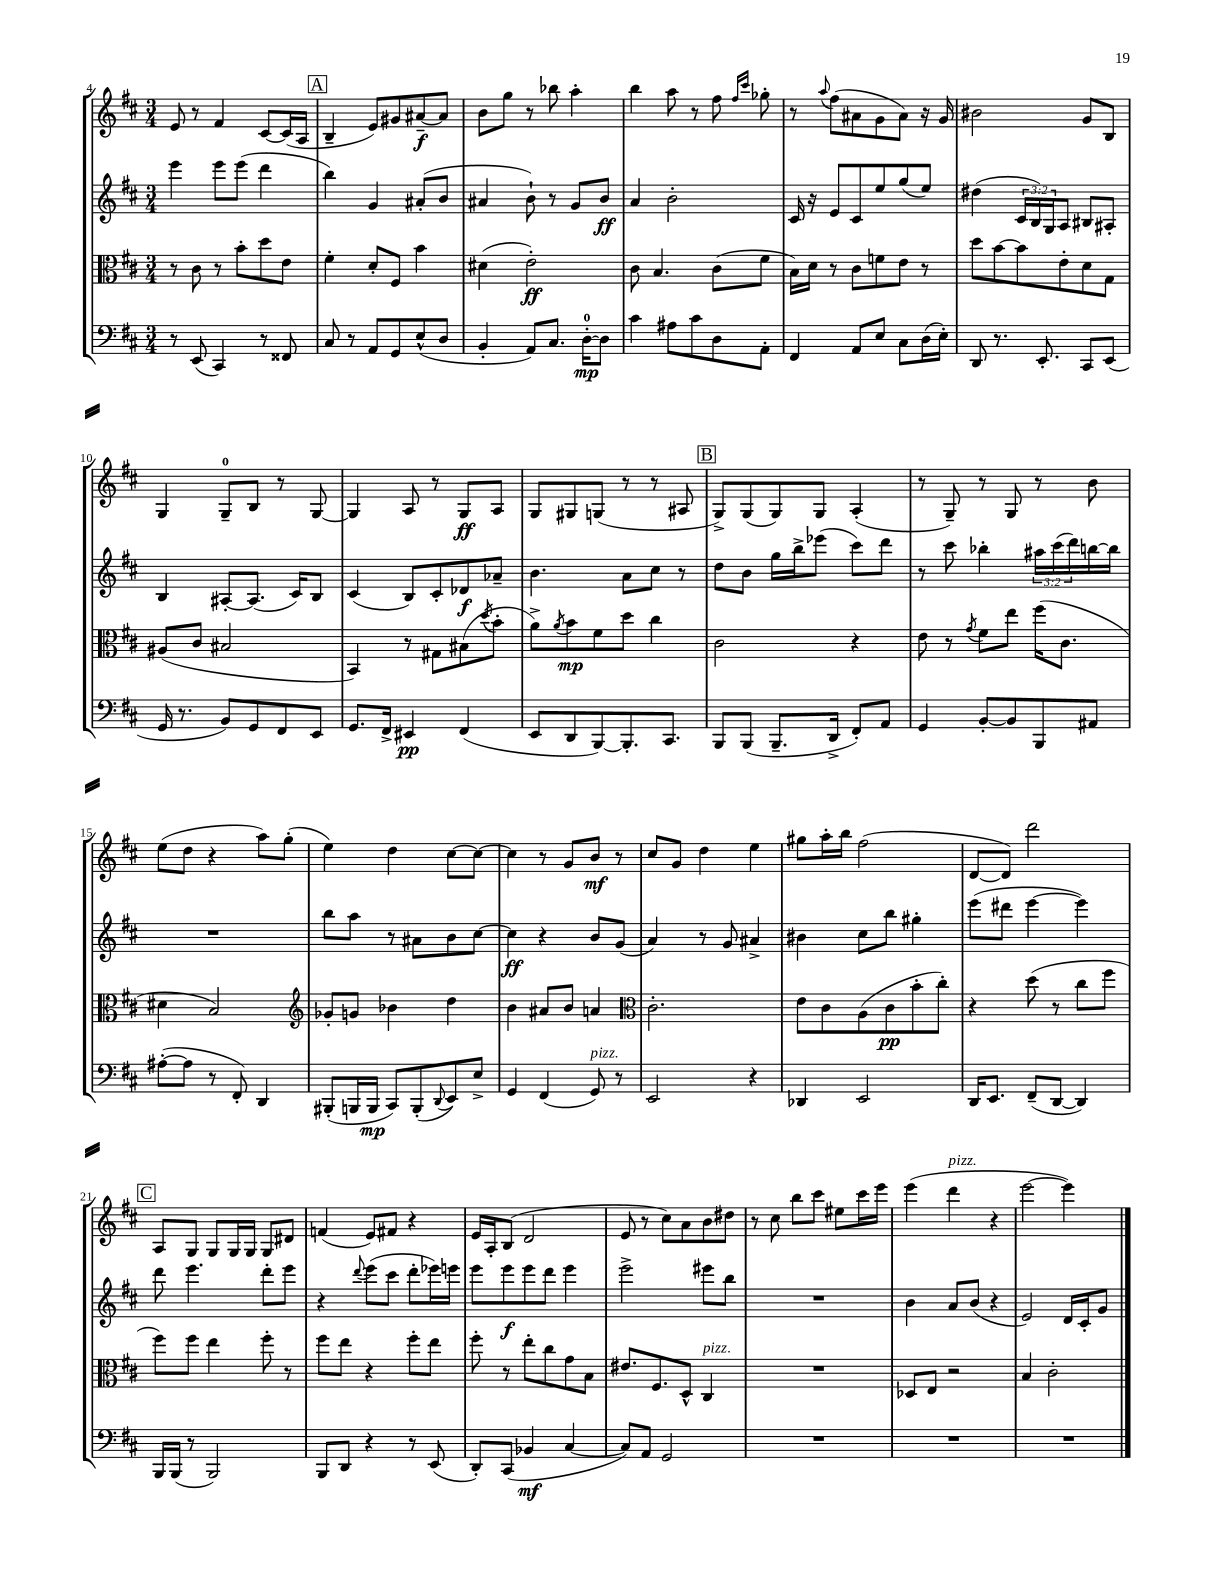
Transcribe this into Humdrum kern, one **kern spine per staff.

**kern	**kern	**kern	**kern
*staff4	*staff3	*staff2	*staff1
*clefF4	*clefC3	*clefG2	*clefG2
*k[f#c#]	*k[f#c#]	*k[f#c#]	*k[f#c#]
*M3/4	*M3/4	*M3/4	*M3/4
8r	8r	4eee	8e
(8EE	8c#	.	8r
4CC#)	8r	8eee	4f#
.	8b'	(8eee	.
8r	8dd	4ddd	[8c#
8FF##	8e	.	(16c#]
.	.	.	16A
=	=	=	=
8C#	4f#'	4bb)	4B~
8r	.	.	.
8AA	8d'	4g	8e)
8GG	8F#	.	8g#
(8E^^	4b	(8a#'	[8a#~
8D	.	8b	8a#]
=	=	=	=
4BB'	(4d#	4a#	8b
.	.	.	8gg
8AA)	2e')	8b`)	8r
8.C#	.	8r	8bb-
.	.	8g	4aa'
[16D'	.	.	.
8D]	.	8b	.
=	=	=	=
4c#	8c#	4a	4bb
.	4.B	.	.
8A#	.	2b'	8aa
8c#	.	.	8r
8D	(8c#	.	8ff#
.	.	.	16qqff#
.	.	.	16qqccc#
8AA'	8f#	.	8gg-'
=	=	=	=
4FF#	16B)	16c#	8r
.	16d	16r	.
.	.	.	8qqaa
.	8r	8e	(8ff#
8AA	8c#	8c#	8a#
8E	8f	8ee	8g
8C#	8e	(8gg	8a#)
(16D	8r	8ee)	16r
16E')	.	.	16g
=	=	=	=
8DD	8dd	(4dd#	2b#
8.r	[8b	.	.
.	8b]	24c#	.
.	.	24B)	.
8.EE'	.	.	.
.	.	24G	.
.	8e'	8A	.
8CC#	8d	8B#	8g
(8EE	8G	8A#'	8B
=	=	=	=
16GG	(8A#	4B	4G
8.r	.	.	.
.	8c#	.	.
8BB)	2B#	[8A#'	8G~
8GG	.	(8.A#]	8B
8FF#	.	.	8r
.	.	16c#)	.
8EE	.	8B	[8G
=	=	=	=
8.GG	4BB)	(4c#	4G]
16FF#^	.	.	.
4EE#	8r	8B)	8A
.	8G#	8c#'	8r
(4FF#	(8B#	8d-	8G
.	8qdd	.	.
.	8b'	8a-~	8A
=	=	=	=
8EE	8a^)	4.b	8G
.	8qa	.	.
8DD	8b	.	8G#
[8BBB)	8f#	.	(8G
8.BBB']	8dd	8a	8r
.	4cc#	8cc#	8r
8.CC#	.	.	.
.	.	8r	8A#
=	=	=	=
8BBB	2c#	8dd	8G^)
(8BBB	.	8b	(8G
8.BBB~	.	16gg	8G)
.	.	16bb^	.
.	.	(8eee-	8G
16DD^	.	.	.
8FF#')	4r	8ccc#)	(4A'
8AA	.	8ddd	.
=	=	=	=
4GG	8e	8r	8r
.	8r	8ccc#	8G~)
.	8qg	.	.
[8BB'	8f#	4bb-'	8r
8BB]	8ee	.	8G
8BBB	(16ff#	24aa#	8r
.	.	(24ccc#	.
.	8.c#	.	.
.	.	24ddd)	.
8AA#	.	[16bb	8b
.	.	16bb]	.
=	=	=	=
([8A#'	4d#	2.r	(8ee
8A#]	.	.	8dd
8r	2B)	.	4r
8FF#')	.	.	.
4DD	.	.	8aa)
.	.	.	(8gg'
=	=	=	=
*	*clefG2	*	*
(8BBB#'	8g-'	8bb	4ee)
16BBB	8g	8aa	.
16BBB	.	.	.
8CC#)	4b-	8r	4dd
(8BBB'	.	8a#	.
8qqDD	.	.	.
8EE)	4dd	8b	[8cc#
8E^	.	[8cc#	8cc#_
=	=	=	=
4GG	4b	4cc#]	4cc#]
(4FF#	8a#	4r	8r
.	8b	.	8g
8GG)	4a	8b	8b
8r	.	(8g	8r
=	=	=	=
*	*clefC3	*	*
2EE	2.c#'	4a)	8cc#
.	.	.	8g
.	.	8r	4dd
.	.	8g	.
4r	.	4a#^	4ee
=	=	=	=
4DD-	8e	4b#	8gg#
.	8c#	.	16aa'
.	.	.	16bb
2EE	(8A	8cc#	(2ff#
.	8c#	8bb	.
.	8b'	4gg#'	.
.	8cc#')	.	.
=	=	=	=
16DD	4r	(8eee	[8d
8.EE	.	.	.
.	.	8ddd#	8d])
(8FF#~	(8dd	[4eee	2ddd
[8DD	8r	.	.
4DD])	8cc#	4eee])	.
.	8ff#	.	.
=	=	=	=
16BBB	8ff#)	8ddd	8A
(16BBB	.	.	.
8r	8ff#	4.eee	8G
2BBB)	4ee	.	8G
.	.	.	16G
.	.	.	16G
.	8ff#'	8ddd'	8G
.	8r	8eee	8d#
=	=	=	=
8BBB	8ff#	4r	(4f
8DD	8ee	.	.
.	.	8qqddd	.
4r	4r	(8eee	8e)
.	.	8ccc#	8f#
8r	8ff#'	8ddd'	4r
(8EE	8ee	16eee-)	.
.	.	16eee	.
=	=	=	=
8DD')	8ff#'	8eee	16e
.	.	.	16A'
(8CC#	8r	8eee	(8B
4BB-	8ee'	8eee	2d
.	8cc#	8ddd	.
[4C#	8g	4eee	.
.	8B	.	.
=	=	=	=
8C#])	8.e#	2eee^	8e
8AA	.	.	8r
.	8.F#	.	.
2GG	.	.	8cc#)
.	8D^^	.	8a
.	4C#	8eee#	8b
.	.	8bb	8dd#
=	=	=	=
2.r	2.r	2.r	8r
.	.	.	8cc#
.	.	.	8bb
.	.	.	8ccc#
.	.	.	8ee#
.	.	.	16ccc#
.	.	.	16eee
=	=	=	=
2.r	8D-	4b	(4eee
.	8E	.	.
.	2r	8a	4ddd
.	.	(8b	.
.	.	4r	4r
=	=	=	=
2.r	4B	2e)	[2eee
.	2c#'	.	.
.	.	16d	4eee])
.	.	16c#'	.
.	.	8g	.
==	==	==	==
*-	*-	*-	*-
